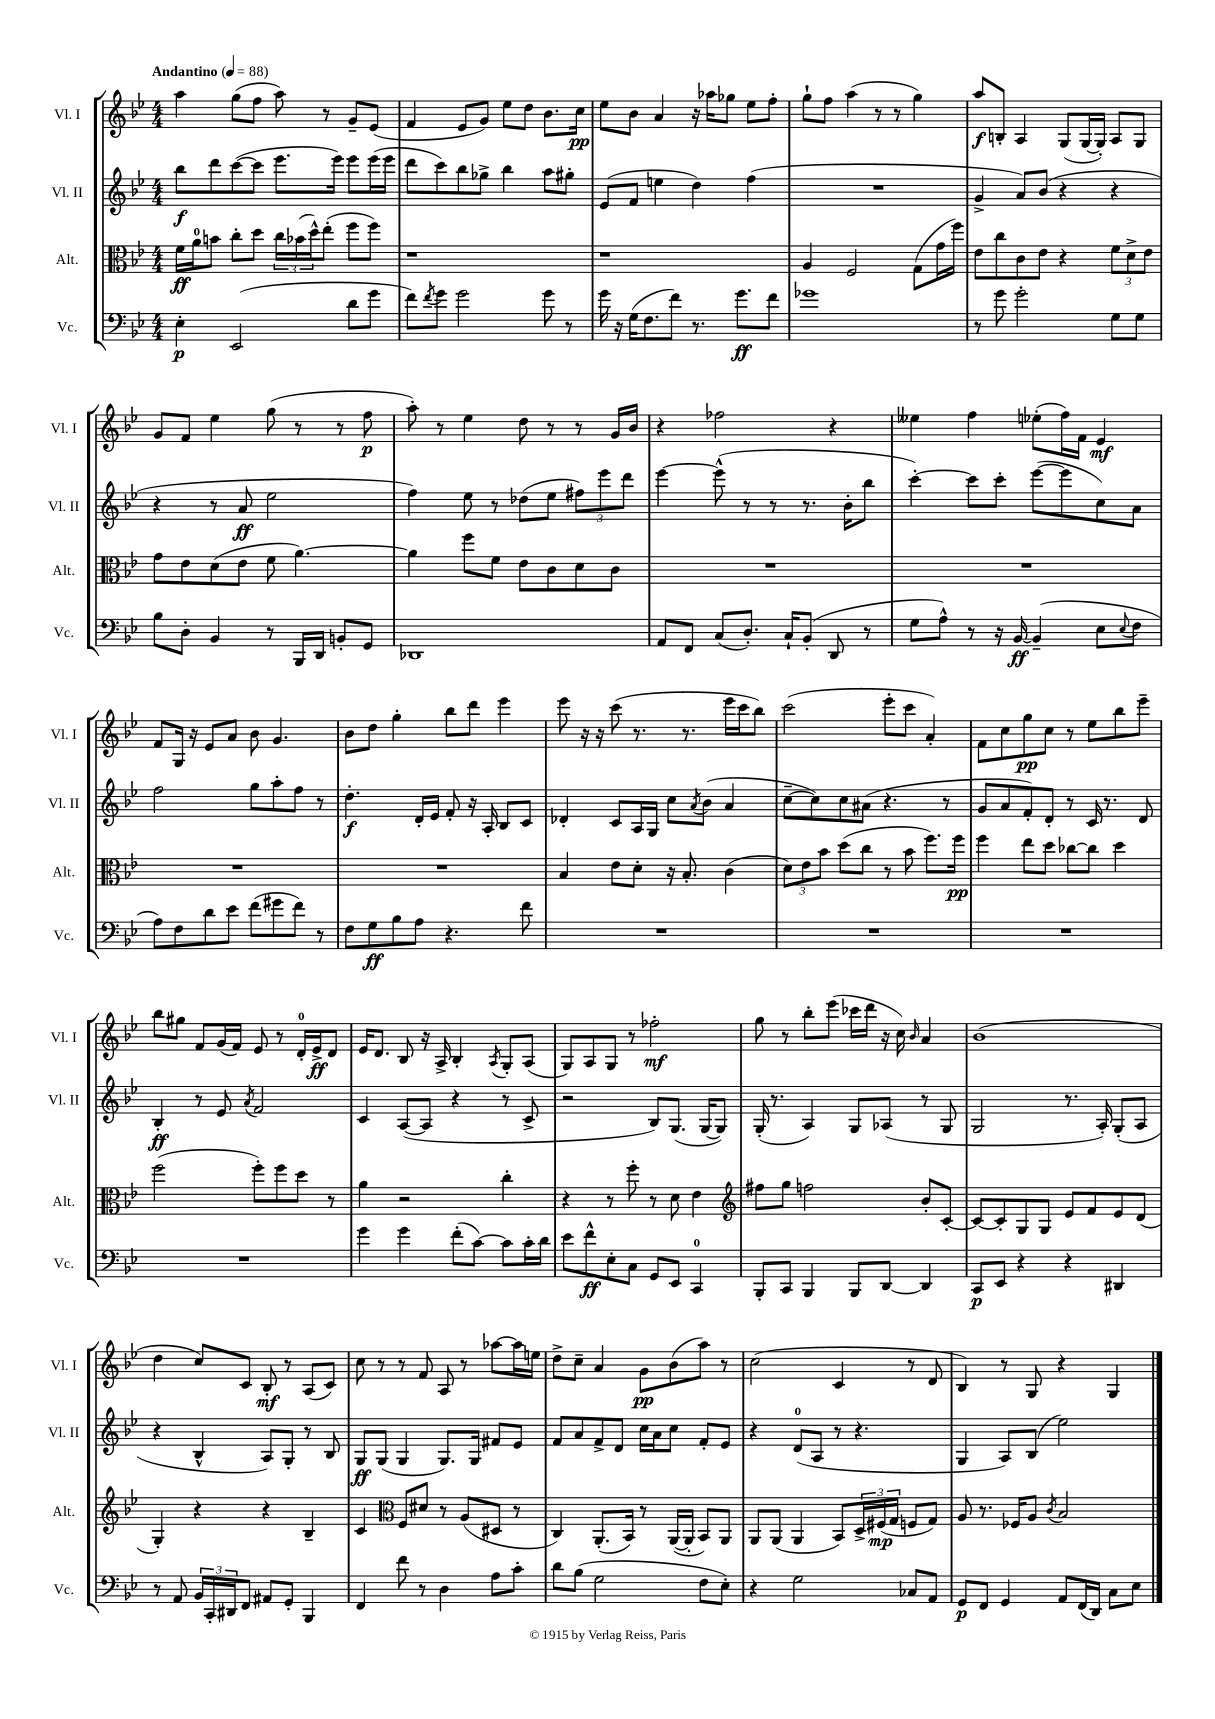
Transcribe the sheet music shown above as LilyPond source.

<<
\new StaffGroup <<
\new Staff = "s0" \with { instrumentName = "Vl. I" shortInstrumentName = "Vl. I" } {
    \clef treble \key bes \major \numericTimeSignature \time 4/4 \tempo "Andantino" 4 = 88
    a''4 g''8( f''8 a''8) r8 g'8-- ees'8( |
    f'4 ees'8 g'8) ees''8 d''8 bes'8. c''16\pp |
    ees''8 bes'8 a'4 r16 aes''16 ges''8 ees''8 f''8-. |
    g''8-! f''8 a''4( r8 r8 g''4) |
    a''8\f b8-. a4 g8( g16~ g16-.) a8 g8 |
    g'8 f'8 ees''4 g''8( r8 r8 f''8\p |
    a''8-.) r8 ees''4 d''8 r8 r8 g'16 bes'16 |
    r4 fes''2 r4 |
    eeses''4 f''4 ees''8-.( f''16) f'16 ees'4\mf |
    f'8 g16 r16 ees'8 a'8 bes'8 g'4. |
    bes'8 d''8 g''4-. bes''8 d'''8 ees'''4 |
    ees'''8 r16 r16 c'''8( r8. r8. ees'''16 c'''16 bes''8) |
    c'''2( ees'''8-. c'''8 a'4-.) |
    f'8 c''8 g''8\pp c''8 r8 ees''8 bes''8 ees'''8-- |
    bes''8 gis''8 f'8 g'16( f'16) ees'8 r8 d'16-0-. ees'16->\ff d'8 |
    ees'16 d'8. bes8 r16 a16-> bes4-. \acciaccatura { a8 } g8-. a8( |
    g8) a8 g8 r8 fes''2-.\mf |
    g''8 r8 bes''8-. ees'''8( ces'''16 d'''16 r16 c''16) \grace { bes'16 } a'4 |
    bes'1( |
    d''4 c''8) c'8 bes8-.\mf r8 a8( c'8) |
    c''8 r8 r8 f'8 a8 r8 aes''8~ aes''16 e''16 |
    d''8-> c''8-- a'4 g'8\pp bes'8( a''8) r8 |
    c''2( c'4 r8 d'8 |
    bes4) r8 g8 r4 g4 \bar "|." |
}
\new Staff = "s1" \with { instrumentName = "Vl. II" shortInstrumentName = "Vl. II" } {
    \clef treble \key bes \major \numericTimeSignature \time 4/4
    bes''8\f d'''8 c'''8~( c'''8 ees'''8. ees'''16) ees'''8 ees'''16( ees'''16 |
    d'''8 c'''8) bes''8 ges''8-> bes''4 a''8 gis''8-. |
    ees'8( f'8 e''4 d''4) f''4( |
    R1 |
    g'4-> a'8) bes'8( r4 r4 |
    r4 r8 a'8\ff ees''2 |
    f''4) ees''8 r8 des''8( ees''8 \tuplet 3/2 { fis''8) ees'''8 d'''8 } |
    ees'''4~ ees'''8-^( r8 r8 r8. bes'16-. bes''8 |
    c'''4~-.) c'''8 c'''8-. ees'''8~( ees'''8 c''8) a'8 |
    f''2 g''8 a''8-. f''8 r8 |
    d''4.-.\f d'16-. ees'16 f'8-. r16 a16-. bes8 c'8 |
    des'4-. c'8 a16 g16 c''8 \acciaccatura { a'8 } bes'8( a'4 |
    c''8~-- c''8) c''8 ais'8( r4. r8 |
    g'8 a'8 f'8-.) d'8-. r8 c'16 r8. d'8 |
    bes4-.\ff r8 ees'8 \acciaccatura { a'8 } f'2 |
    c'4 a8~( a8 r4 r8 c'8-> |
    r2 bes8) g8.( g16~ g8) |
    g16-.( r8. a4) g8 aes8( r8 g8 |
    g2 r8. a16-.) g8-.( a8 |
    r4 bes4-^ a8) g8-. r8 bes8 |
    g8\ff g8( g4 g8.) g16 fis'8 ees'8 |
    f'8 a'8 f'8-> d'8 c''16 a'16 c''8 f'8-. ees'8 |
    r4 d'8-0( a8 r8 r4. |
    g4 a8) bes8( ees''2) \bar "|." |
}
\new Staff = "s2" \with { instrumentName = "Alt." shortInstrumentName = "Alt." } {
    \clef alto \key bes \major \numericTimeSignature \time 4/4
    f'16\ff a'16-0 b'8 c''8-. d''8 \tuplet 3/2 { c''16 bes'16( d''16-^) } ees''8-.( f''8 f''8) |
    r1 |
    r1 |
    a4 f2 g8( g'16 f''16) |
    ees'8 c''8 c'8 ees'8 r4 \tuplet 3/2 { f'8 d'8-> ees'8 } |
    g'8 ees'8 d'8( ees'8 f'8 a'4.~) |
    a'4 f''8 f'8 ees'8 c'8 d'8 c'8 |
    R1 |
    R1 |
    R1 |
    R1 |
    bes4 ees'8 d'8-. r16 bes8.-. c'4( |
    \tuplet 3/2 { d'8) ees'8 bes'8 } d''8( c''8 r8 bes'8 f''8.) f''16\pp |
    f''4 ees''8 d''8 ces''8~ ces''8 d''4 |
    f''2( f''8-.) f''8 d''8 r8 |
    a'4 r2 c''4-. |
    r4 r8 f''8-. r8 d'8 ees'4 |
    \clef treble fis''8 g''8 f''2 bes'8-. c'8~-. |
    c'8~ c'8-. g8 g8 ees'8 f'8 ees'8 d'8( |
    g4-.) r4 r4 bes4-- |
    c'4 \clef alto f8 dis'8 r8 a8( dis8 r8 |
    c4) a,8.-.( bes,16) r8 a,16~( a,16-. bes,8) a,8 |
    a,8 a,8( a,4 bes,8) \tuplet 3/2 { d16-> fis16\mp( g16 } f8 g8) |
    a8 r8. fes16 a8 \acciaccatura { c'8 } bes2 \bar "|." |
}
\new Staff = "s3" \with { instrumentName = "Vc." shortInstrumentName = "Vc." } {
    \clef bass \key bes \major \numericTimeSignature \time 4/4
    ees4-.\p ees,2( d'8 g'8 |
    f'8) \acciaccatura { f'8 } g'8 g'2 g'8 r8 |
    g'16 r16 g16( f8. f'8) r8. g'8.\ff f'8 |
    ges'1 |
    r8 g'8 g'2-. g8 g8 |
    bes8 d8-. bes,4 r8 bes,,16 d,16 b,8-. g,8 |
    des,1 |
    a,8 f,8 c8( d8.-.) c16-! bes,8-.( d,8 r8 |
    g8 a8-^) r8 r16 bes,16~\ff bes,4--( ees8 \appoggiatura { ees8 } f8 |
    a8) f8 d'8 ees'8 f'8( gis'8 f'8) r8 |
    f8 g8\ff bes8 a8 r4. f'8 |
    R1 |
    R1 |
    R1 |
    R1 |
    g'4 g'4 f'8-.( c'8~) c'8 c'16-. d'16 |
    ees'8 f'8-^\ff ees8-. c8 g,8 ees,8 c,4-0 |
    bes,,8-. c,8 bes,,4 bes,,8 d,8~ d,4 |
    c,8\p ees,8 r4 r4 dis,4 |
    r8 a,8 \tuplet 3/2 { bes,16 c,16-. dis,16 } f,8 ais,8 g,8-. bes,,4 |
    f,4 f'8 r8 d4 a8 c'8-. |
    d'8 bes8( g2 f8 ees8-.) |
    r4 g2 ces8 a,8 |
    g,8\p f,8 g,4 a,8 f,16( d,16) c8 ees8 \bar "|." |
}
>>
>>
\layout { \context { \Score \remove "Bar_number_engraver" } }
